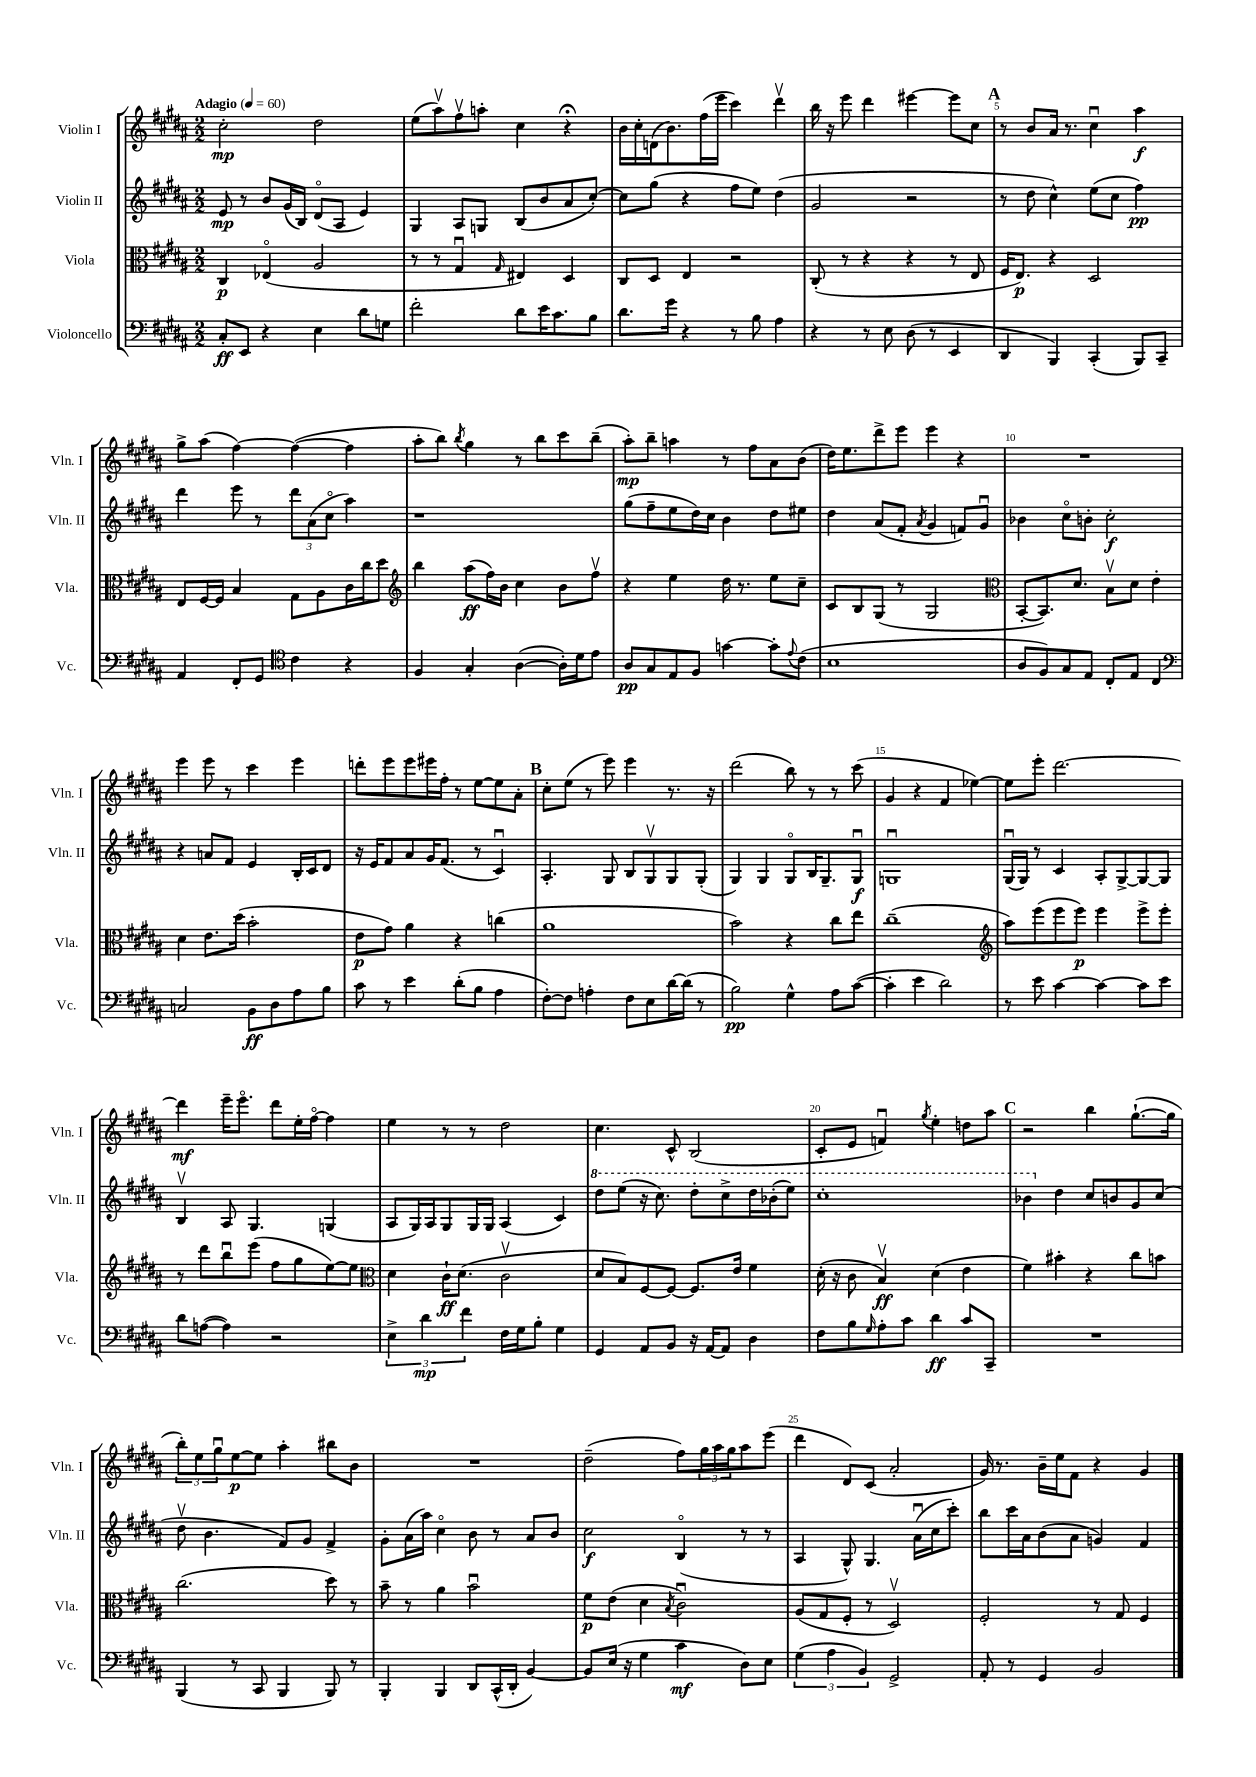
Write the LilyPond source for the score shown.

<<
\new StaffGroup <<
\new Staff = "s0" \with { instrumentName = "Violin I" shortInstrumentName = "Vln. I" } {
    \clef treble \key b \major \numericTimeSignature \time 2/2 \tempo "Adagio" 4 = 60
    cis''2-.\mp dis''2 |
    e''8( ais''8\upbow) fis''8\upbow a''8-. cis''4 r4\fermata |
    b'16 cis''16-. d'16( b'8.) fis''16( e'''16 cis'''4) dis'''4\upbow |
    b''16 r16 e'''8 dis'''4 eis'''4~ eis'''8 cis''8 |
    \mark \markup { \bold "A" } r8 b'8 ais'16 r8. cis''4\downbow ais''4\f |
    gis''8-> ais''8( fis''4~) fis''4~( fis''4 |
    ais''8-. b''8) \acciaccatura { b''8 } gis''4 r8 b''8 cis'''8 b''8--( |
    ais''8-.\mp) b''8-- a''4 r8 fis''8 ais'8 b'8( |
    dis''16) e''8. dis'''8-> e'''8 e'''4 r4 |
    R1 |
    e'''4 e'''8 r8 cis'''4 e'''4 |
    d'''8-. e'''8 e'''8 eis'''16 fis''16-. r8 e''8~ e''8 ais'8-. |
    \mark \markup { \bold "B" } cis''8-. e''8( r8 e'''8) e'''4 r8. r16 |
    dis'''2( b''8) r8 r8 cis'''8( |
    gis'4 r4 fis'4 ees''4~) |
    ees''8 e'''8-. dis'''2.~ |
    dis'''4\mf e'''16-- e'''8.\flageolet dis'''8 e''16-. fis''16~\flageolet fis''4 |
    e''4 r8 r8 dis''2 |
    cis''4. cis'8-^ b2( |
    cis'8-. e'8 f'4\downbow) \acciaccatura { gis''8 } e''4-. d''8 ais''8 |
    \mark \markup { \bold "C" } r2 b''4 gis''8.~-!( gis''16 |
    \tuplet 3/2 { b''8-.) e''8 gis''8\downbow } e''8~\p e''8 ais''4-. bis''8 b'8 |
    R1 |
    dis''2--( fis''8) \tuplet 3/2 { gis''16 ais''16 gis''16 } ais''8 e'''8( |
    dis'''4 dis'8) cis'8( ais'2-. |
    gis'16) r8. b'16-- e''16 fis'8 r4 gis'4 \bar "|." |
}
\new Staff = "s1" \with { instrumentName = "Violin II" shortInstrumentName = "Vln. II" } {
    \clef treble \key b \major \numericTimeSignature \time 2/2
    e'8\mp r8 b'8 gis'16( b16) dis'8\flageolet( ais8 e'4) |
    gis4 ais8 g8 b8( b'8 ais'8 cis''8~-.) |
    cis''8 gis''8( r4 fis''8 e''8) dis''4( |
    gis'2 r2 |
    \mark \markup { \bold "A" } r8 dis''8 cis''4-^) e''8( cis''8 fis''4\pp) |
    dis'''4 e'''8 r8 \tuplet 3/2 { dis'''8 ais'8( cis''8\flageolet } ais''4) |
    r1 |
    gis''8( fis''8-- e''8 dis''16) cis''16 b'4 dis''8 eis''8 |
    dis''4 ais'8( fis'8-. \acciaccatura { ais'8 } gis'4 f'8) gis'8\downbow |
    bes'4 cis''8\flageolet b'8-. cis''2-.\f |
    r4 a'8 fis'8 e'4 b16-. cis'16 dis'8 |
    r16 e'16 fis'8 ais'8 gis'16 fis'8.( r8 cis'4\downbow) |
    \mark \markup { \bold "B" } ais4.-. gis8 b8 gis8\upbow gis8 gis8-.( |
    gis4) gis4 gis8\flageolet b16 gis8.-- gis8\downbow\f |
    g1\downbow |
    gis16\downbow( gis16) r8 cis'4 ais8-. gis8~-> gis8~ gis8 |
    b4\upbow ais8 gis4. g4( |
    ais8 gis16) ais16 gis8 gis16 gis16 ais4( cis'4) |
    \ottava #1 dis'''8 e'''8( r16 cis'''8.) dis'''8-. cis'''8-> dis'''16 bes''16-.( e'''8) |
    cis'''1-. |
    \mark \markup { \bold "C" } bes''4 \ottava #0 dis''4 cis''8 b'!8 gis'8 cis''8( |
    dis''8\upbow b'4. fis'8) gis'8 fis'4-> |
    gis'8-. ais'16( ais''16) cis''4\flageolet b'8 r8 ais'8 b'8 |
    cis''2\f b4\flageolet( r8 r8 |
    ais4 gis8-^) gis4. ais'16\downbow( cis''16 cis'''8-.) |
    b''8 cis'''16 ais'16 b'8( ais'8 g'4) fis'4 \bar "|." |
}
\new Staff = "s2" \with { instrumentName = "Viola" shortInstrumentName = "Vla." } {
    \clef alto \key b \major \numericTimeSignature \time 2/2
    cis4\p ees4\flageolet( ais2 |
    r8 r8 gis4\downbow \grace { gis16 } eis4) dis4 |
    cis8 dis8 e4 r2 |
    cis8-.( r8 r4 r4 r8 e8 |
    \mark \markup { \bold "A" } fis16 e8.\p) r4 dis2 |
    e8 fis16~ fis16 b4 gis8 ais8 cis'16 cis''16 dis''8 |
    \clef treble b''4 ais''8\ff( fis''16) b'16 cis''4 b'8 fis''8\upbow |
    r4 e''4 dis''16 r8. e''8 cis''8-- |
    cis'8 b8 gis8( r8 gis2 |
    \clef alto b,8~-. b,8.) dis'8. b8\upbow dis'8 e'4-. |
    dis'4 e'8. dis''16( b'2-. |
    e'8\p gis'8) ais'4 r4 c''4( |
    \mark \markup { \bold "B" } ais'1 |
    b'2) r4 cis''8 e''8 |
    cis''1--( |
    \clef treble ais''8) e'''8( e'''8 e'''8\p) e'''4 e'''8-> e'''8-. |
    r8 dis'''8 b''8\downbow e'''8( fis''8 gis''8 e''8~) e''8 |
    \clef alto dis'4 cis'16-!\ff dis'8.( cis'2\upbow |
    dis'8 b8) fis8~ fis8~ fis8. e'16 fis'4 |
    dis'16-.( r16 cis'8 b4\upbow\ff) dis'4( e'4 |
    \mark \markup { \bold "C" } fis'4) bis'4-. r4 cis''8 b'8 |
    cis''2.( dis''8) r8 |
    b'8-- r8 ais'4 b'2\downbow |
    fis'8\p e'8( dis'4 \acciaccatura { b8 } cis'2\downbow) |
    ais8( gis8 fis8-. r8 dis2\upbow) |
    fis2-. r8 gis8 fis4 \bar "|." |
}
\new Staff = "s3" \with { instrumentName = "Violoncello" shortInstrumentName = "Vc." } {
    \clef bass \key b \major \numericTimeSignature \time 2/2
    cis8-.\ff e,8 r4 e4 dis'8 g8 |
    fis'2-. dis'8 e'16 cis'8. b8 |
    dis'8. gis'16 r4 r8 b8 ais4 |
    r4 r8 e8 dis8( r8 e,4 |
    \mark \markup { \bold "A" } dis,4 b,,4) cis,4-.( b,,8) cis,8-- |
    ais,4 fis,8-. gis,8 \clef tenor cis'4 r4 |
    fis4 gis4-. ais4~( ais16-.) dis'16 e'8 |
    ais8\pp gis8 e8 fis8 g'4~ g'8-. \appoggiatura { e'8 } cis'8( |
    b1 |
    ais8 fis8) gis8 e8 cis8-. e8 cis4 |
    \clef bass c2 b,8\ff dis8 ais8 b8 |
    cis'8 r8 e'4 dis'8-.( b8 ais4 |
    \mark \markup { \bold "B" } fis8~-.) fis8 a4-. fis8 e8 dis'16~ dis'16( r8 |
    b2\pp) gis4-^ ais8 cis'8~( |
    cis'4-. e'4 dis'2) |
    r8 e'8 cis'4~ cis'4~ cis'8 e'8 |
    dis'8 a8~( a4) r2 |
    \tuplet 3/2 { e4-> dis'4\mp fis'4 } fis16 gis16 b8-. gis4 |
    gis,4 ais,8 b,8 r16 ais,16~ ais,8 dis4 |
    fis8 b8 \grace { gis16 } ais8-. cis'8 dis'4\ff cis'8 cis,8-- |
    \mark \markup { \bold "C" } R1 |
    b,,4( r8 cis,8 b,,4 b,,8) r8 |
    b,,4-. b,,4 dis,8 cis,16-^( dis,16-. b,4~) |
    b,8 e16( r16 gis4 cis'4\mf dis8) e8 |
    \tuplet 3/2 { gis4( ais4 b,4) } gis,2-> |
    ais,8-. r8 gis,4 b,2 \bar "|." |
}
>>
>>
\layout { \context { \Score \override BarNumber.break-visibility = ##(#f #t #t) barNumberVisibility = #(every-nth-bar-number-visible 5) } }
